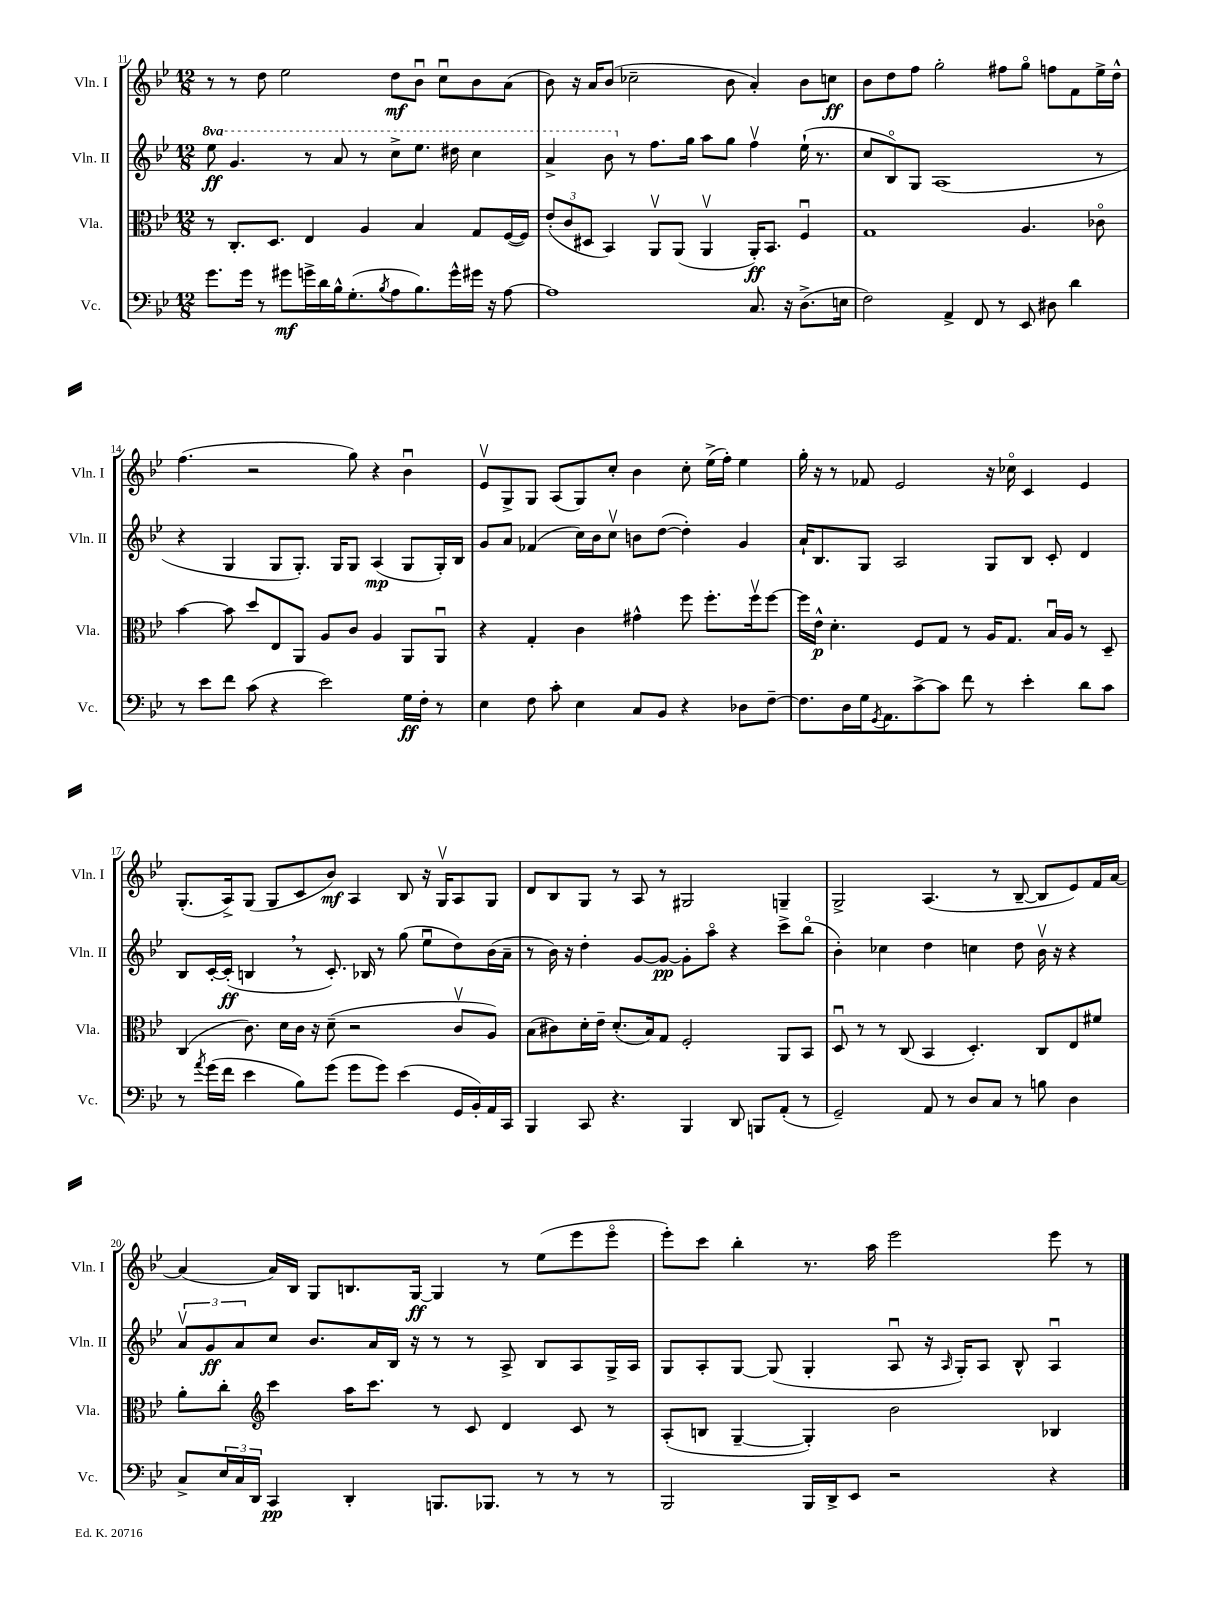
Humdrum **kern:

**kern	**dynam	**kern	**dynam	**kern	**dynam	**kern	**dynam
*part4	*part4	*part3	*part3	*part2	*part2	*part1	*part1
*staff4	*staff4	*staff3	*staff3	*staff2	*staff2	*staff1	*staff1
*I"Vc.	*	*I"Vla.	*	*I"Vln. II	*	*I"Vln. I	*
*I'Vc.	*	*I'Vla.	*	*I'Vln. II	*	*I'Vln. I	*
*clefF4	*	*clefC3	*	*clefG2	*	*clefG2	*
*k[b-e-]	*	*k[b-e-]	*	*k[b-e-]	*	*k[b-e-]	*
*M12/8	*	*M12/8	*	*M12/8	*	*M12/8	*
*	*	*	*	*8va	*	*	*
=11	=11	=11	=11	=11	=11	=11	=11
8.g\L	.	8r	.	8eee-\	ff	8r	.
.	.	8.C'/L	.	4.gg/	.	8r	.
16g\Jk	.	.	.	.	.	.	.
8r	.	.	.	.	.	8dd\	.
.	.	8.D/J	.	.	.	.	.
8g#X\L	mf	.	.	.	.	2ee-\	.
16gn^\L	.	4E-/	.	8r	.	.	.
16d\	.	.	.	.	.	.	.
16B-^^\J	.	.	.	8aa/	.	.	.
(8.G'\	.	.	.	.	.	.	.
.	.	4A/	.	8r	.	.	.
8qB-/	.	.	.	.	.	.	.
8A\	.	.	.	8ccc^\L	.	8dd\L	mf
8.B-\)	.	4B-/	.	8.eee-\J	.	8b-u\J	.
.	.	.	.	.	.	8ccu\L	.
16g^^\L	.	.	.	16ddd#X\	.	.	.
16g#X\JJ	.	8G/L	.	4ccc\	.	8b-\	.
16r	.	.	.	.	.	.	.
[8A\	.	([16F/L	.	.	.	(8a\J	.
.	.	16F/JJ])	.	.	.	.	.
=12	=12	=12	=12	=12	=12	=12	=12
1A]	.	(12e-'/L	.	4aa^/	.	8b-\)	.
.	.	12c/	.	.	.	.	.
.	.	.	.	.	.	16r	.
.	.	12D#X/J	.	.	.	.	.
.	.	.	.	.	.	16a/KL	.
.	.	4BB-/)	.	8bb-\	.	(8b-/J	.
*	*	*	*	*X8va	*	*	*
.	.	.	.	8r	.	2cc-X~\	.
.	.	8AAv/L	.	8.ff\L	.	.	.
.	.	(8AA/J	.	.	.	.	.
.	.	.	.	16gg\Jk	.	.	.
.	.	4AAv/	.	8aa\L	.	.	.
.	.	.	.	8gg\J	.	8b-\	.
8.C/	.	16AA'/KL)	ff	4ffv\	.	4a'/)	.
.	.	8.BB-/J	.	.	.	.	.
16r	.	.	.	.	.	.	.
(8.D^\L	.	4Fu/	.	(16ee-`\	.	8b-\L	.
.	.	.	.	8.r	.	.	.
.	.	.	.	.	.	8ccn\J	ff
16En\Jk	.	.	.	.	.	.	.
=13	=13	=13	=13	=13	=13	=13	=13
2F\)	.	1G	.	8cc/L	.	8b-\L	.
.	.	.	.	8B-/)	.	8dd\	.
.	.	.	.	8G/J	.	8ff\J	.
.	.	.	.	(1A	.	2gg'\	.
4AA^/	.	.	.	.	.	.	.
8FF/	.	.	.	.	.	.	.
8r	.	.	.	.	.	8ff#X\L	.
8EE-/	.	4.A/	.	.	.	8gg\J	.
8D#X\	.	.	.	.	.	8ffn\L	.
4d\	.	.	.	.	.	8f\	.
.	.	8c-X\	.	8r	.	16ee-^\L	.
.	.	.	.	.	.	16dd^^\JJ	.
!!LO:LB:g=z
=14	=14	=14	=14	=14	=14	=14	=14
8r	.	[4b-\	.	4r	.	(4.ff\	.
8e-\L	.	.	.	.	.	.	.
8f\J	.	8b-\]	.	4G/	.	.	.
(8c\	.	8dd/L	.	.	.	2r	.
4r	.	8E-/	.	8G/L	.	.	.
.	.	8AA/J	.	8.G'/J)	.	.	.
2e-\)	.	8A/L	.	.	.	.	.
.	.	.	.	16G/KL	.	.	.
.	.	8c/J	.	8G/J	.	8gg\)	.
.	.	4A/	.	(4A/	mp	4r	.
16G\LL	ff	8AA/L	.	8G/L	.	4b-u\	.
16F'\JJ	.	.	.	.	.	.	.
8r	.	8AAu/J	.	16G'/L)	.	.	.
.	.	.	.	16B-/JJ	.	.	.
=15	=15	=15	=15	=15	=15	=15	=15
4E-\	.	4r	.	8g/L	.	8e-v/L	.
.	.	.	.	8a/J	.	8G^/	.
8F\	.	4G'/	.	(4f-X/	.	8G/J	.
8c'\	.	.	.	.	.	(8A/L	.
4E-\	.	4c\	.	16cc\LL)	.	8G/)	.
.	.	.	.	16b-\J	.	.	.
.	.	.	.	8ccv\J	.	8cc'/J	.
8C/L	.	4g#X^^\	.	8bn\L	.	4b-\	.
8BB-/J	.	.	.	([8dd\J	.	.	.
4r	.	8ff\	.	4dd'\])	.	8cc'\	.
.	.	8.ff'\L	.	.	.	(16ee-^\LL	.
.	.	.	.	.	.	16ff'\JJ)	.
8D-X\L	.	.	.	4g/	.	4ee-\	.
.	.	16ffv\k	.	.	.	.	.
[8F~\J	.	[8ff\J	.	.	.	.	.
=16	=16	=16	=16	=16	=16	=16	=16
8.F\L]	.	16ff\LL]	.	16a`/KL	.	16gg'\	.
.	.	16e-^^\JJ	p	8.B-/	.	16r	.
.	.	4.d'\	.	.	.	8r	.
16D\L	.	.	.	.	.	.	.
16G\J	.	.	.	8G/J	.	8f-X/	.
8qGG/	.	.	.	.	.	.	.
8.AA\	.	.	.	.	.	.	.
.	.	.	.	2A/	.	2e-/	.
[8c^\	.	8F/L	.	.	.	.	.
8c\J]	.	8G/J	.	.	.	.	.
8f\	.	8r	.	.	.	.	.
8r	.	16A/KL	.	8G/L	.	16r	.
.	.	8.G/J	.	.	.	16cc-X\	.
4e-'\	.	.	.	8B-/J	.	4c/	.
.	.	16B-u/LL	.	8c'/	.	.	.
.	.	16A/JJ	.	.	.	.	.
8d\L	.	8r	.	4d/	.	4e-/	.
8c\J	.	8D~/	.	.	.	.	.
!!LO:LB:g=z
=17	=17	=17	=17	=17	=17	=17	=17
8r	.	(4C/	.	8B-/L	.	(8.G'/L	.
8qa/	.	.	.	.	.	.	.
(16g\LL	.	.	.	[16c'/L	.	.	.
16f\JJ	.	.	.	(16c'/JJ]	ff	16A^/k)	.
4e-\	.	8.c\)	.	4Bn,/	.	(8G/J	.
.	.	.	.	.	.	8G/L	.
.	.	16d\LL	.	.	.	.	.
8B-\L)	.	16c\JJ	.	8r	.	8c/	.
.	.	16r	.	.	.	.	.
(8g\J	.	(8d~\	.	8.c'/)	.	8b-/J)	mf
8g\L	.	2r	.	.	.	4A/	.
.	.	.	.	16B-X/	.	.	.
8g\J)	.	.	.	8r	.	.	.
(4e-\	.	.	.	(8gg\	.	8B-/	.
.	.	.	.	8ee-u\L	.	16r	.
.	.	.	.	.	.	16Gv/KL	.
16GG/LL	.	8cv/L	.	8dd\)	.	8A/	.
16BB-'/)	.	.	.	.	.	.	.
16AA/	.	8A/J)	.	(16b-\L	.	8G/J	.
16CC/JJ	.	.	.	16a~\JJ	.	.	.
=18	=18	=18	=18	=18	=18	=18	=18
4BBB-/	.	(8B-\L	.	8r	.	8d/L	.
.	.	8c#X\)	.	16b-\)	.	8B-/	.
.	.	.	.	16r	.	.	.
8CC/	.	16d'\L	.	4dd'\	.	8G/J	.
.	.	16e-~\JJ	.	.	.	.	.
4.r	.	(8.d'/L	.	.	.	8r	.
.	.	.	.	[8g/L	.	8A/	.
.	.	16B-/k)	.	.	.	.	.
.	.	8G/J	.	8g/J_	pp	8r	.
4BBB-/	.	2F'/	.	8g'\L]	.	2G#X/	.
.	.	.	.	8aa\J	.	.	.
8DD/	.	.	.	4r	.	.	.
8BBBn/L	.	.	.	.	.	.	.
(8AA'/J	.	8AA/L	.	8ccc^\L	.	4Gn~/	.
8r	.	8BB-/J	.	(8bb-\J	.	.	.
=19	=19	=19	=19	=19	=19	=19	=19
2GG~/)	.	8Du/	.	4b-'\)	.	2G^/	.
.	.	8r	.	.	.	.	.
.	.	8r	.	4cc-X\	.	.	.
.	.	(8C/	.	.	.	.	.
8AA/	.	4BB-/	.	4dd\	.	(4.A/	.
8r	.	.	.	.	.	.	.
8D/L	.	4.D'/)	.	4ccn\	.	.	.
8C/J	.	.	.	.	.	8r	.
8r	.	.	.	8dd\	.	[8B-~/	.
8Bn\	.	8C/L	.	16b-v\	.	8B-/L]	.
.	.	.	.	16r	.	.	.
4D\	.	8E-/	.	4r	.	8e-/)	.
.	.	8f#X/J	.	.	.	16f/L	.
.	.	.	.	.	.	[16a/JJ	.
!!LO:LB:g=z
=20	=20	=20	=20	=20	=20	=20	=20
8C^/L	.	8a'\L	.	12av/L	.	(4a/]	.
.	.	.	.	12g/	ff	.	.
24E-/L	.	8cc'\J	.	.	.	.	.
24C/	.	.	.	12a/	.	.	.
24DD/JJ	.	.	.	.	.	.	.
*	*	*clefG2	*	*	*	*	*
4CC/	pp	4ccc\	.	8cc/J	.	16a/LL)	.
.	.	.	.	.	.	16B-/JJ	.
.	.	.	.	8.b-/L	.	8G/L	.
4DD'/	.	16aa\KL	.	.	.	8.Bn/	.
.	.	8.ccc\J	.	16a/L	.	.	.
.	.	.	.	16B-/JJ	.	.	.
.	.	.	.	16r	.	[16G/Jk	ff
8.BBBn/L	.	8r	.	8r	.	4G/]	.
.	.	8c/	.	8r	.	.	.
8.BBB-X/J	.	.	.	.	.	.	.
.	.	4d/	.	8A^/	.	8r	.
8r	.	.	.	8B-/L	.	(8ee-\L	.
8r	.	8c/	.	8A/	.	8eee-\	.
8r	.	8r	.	16G^/L	.	8eee-\J	.
.	.	.	.	16A/JJ	.	.	.
=21	=21	=21	=21	=21	=21	=21	=21
2BBB-/	.	(8A'/L	.	8G/L	.	8eee-'\L)	.
.	.	8Bn/J	.	8A'/	.	8ccc\J	.
.	.	[4G~/	.	[8G/J	.	4bb-'\	.
.	.	.	.	(8G/]	.	.	.
16BBB-/LL	.	4G'/])	.	4G'/	.	8.r	.
16DD^/J	.	.	.	.	.	.	.
8EE-/J	.	.	.	.	.	.	.
.	.	.	.	.	.	16aa\	.
2r	.	2b-\	.	8Au/	.	2eee-\	.
.	.	.	.	16r	.	.	.
.	.	.	.	16qqA/	.	.	.
.	.	.	.	16G'/KL)	.	.	.
.	.	.	.	8A/J	.	.	.
.	.	.	.	8B-^^/	.	.	.
4r	.	4B-X/	.	4Au/	.	8eee-\	.
.	.	.	.	.	.	8r	.
==	==	==	==	==	==	==	==
*-	*-	*-	*-	*-	*-	*-	*-
